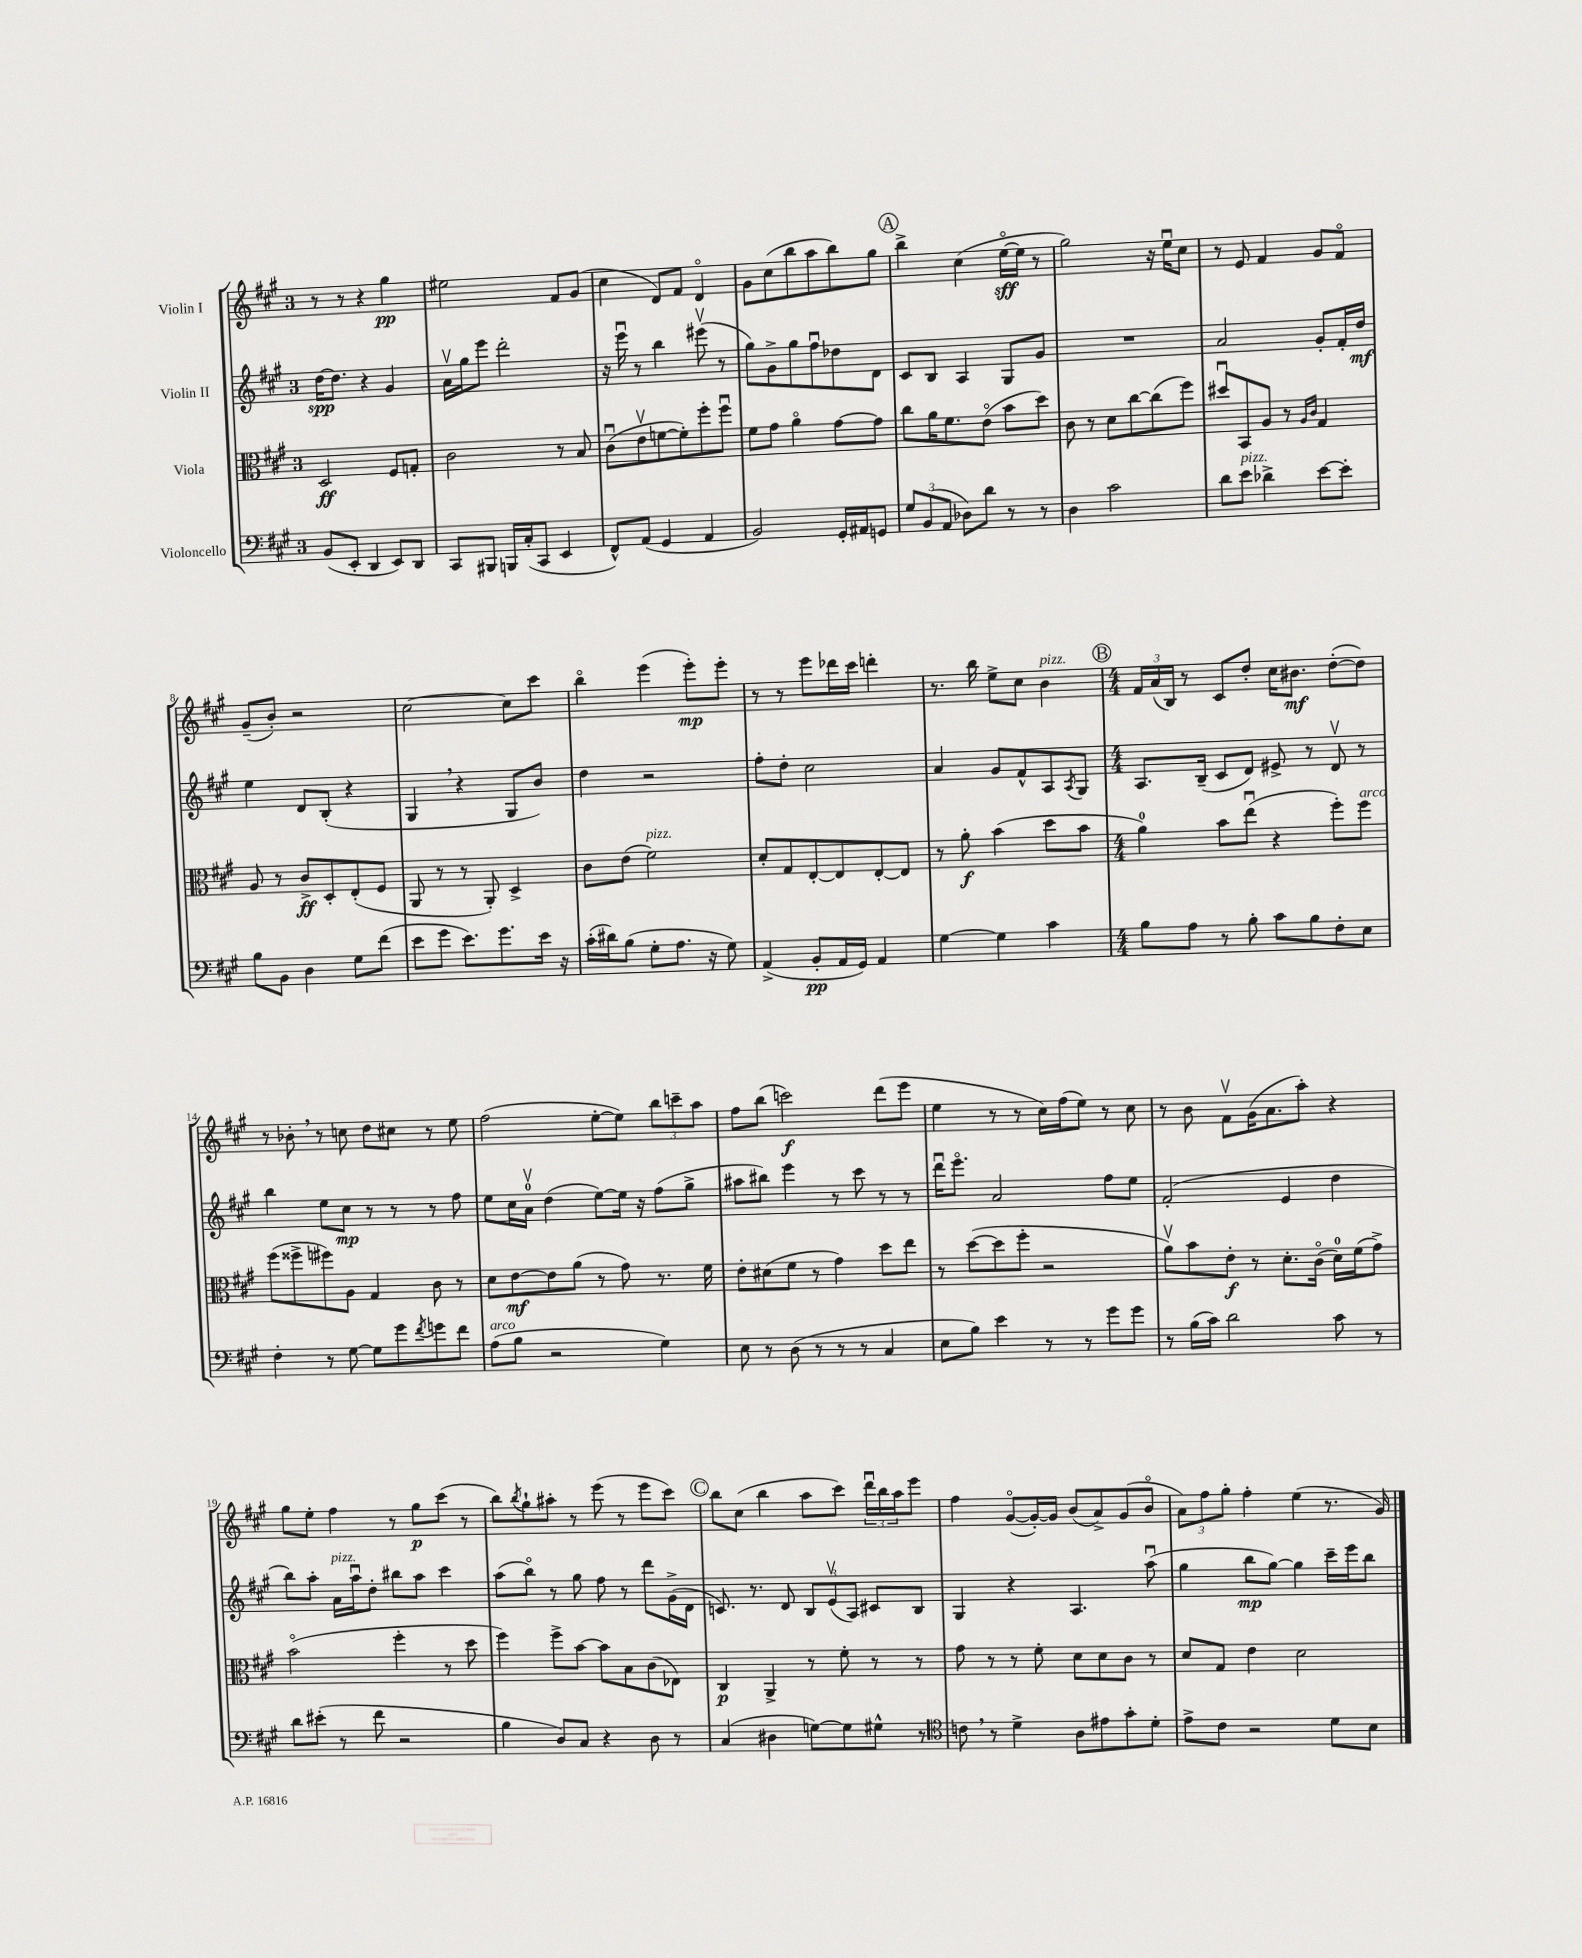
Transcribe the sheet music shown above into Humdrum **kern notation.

**kern	**dynam	**kern	**dynam	**kern	**dynam	**kern	**dynam
*part4	*part4	*part3	*part3	*part2	*part2	*part1	*part1
*staff4	*staff4	*staff3	*staff3	*staff2	*staff2	*staff1	*staff1
*I"Violoncello	*	*I"Viola	*	*I"Violin II	*	*I"Violin I	*
*clefF4	*	*clefC3	*	*clefG2	*	*clefG2	*
*k[f#c#g#]	*	*k[f#c#g#]	*	*k[f#c#g#]	*	*k[f#c#g#]	*
*M3/4	*	*M3/4	*	*M3/4	*	*M3/4	*
=1	=1	=1	=1	=1	=1	=1	=1
(8BB/L	.	2D/	ff	[16dd\KL	spp	8r	.
.	.	.	.	8.dd\J]	.	.	.
8EE'/J	.	.	.	.	.	8r	.
4DD/	.	.	.	4r	.	4r	.
8EE/L)	.	8F#/L	.	4g#/	.	4gg#\	pp
8DD/J	.	8Gn'/J	.	.	.	.	.
=2	=2	=2	=2	=2	=2	=2	=2
8CC#/L	.	2c#\	.	16av\LL	.	2ee#X\	.
.	.	.	.	16gg#\J	.	.	.
8BBB#X/J	.	.	.	8eee\J	.	.	.
16BBBn/LL	.	.	.	2ddd'\	.	.	.
(16C#'/J	.	.	.	.	.	.	.
8CC#/J	.	.	.	.	.	.	.
4EE/	.	8r	.	.	.	8f#/L	.
.	.	8B/	.	.	.	(8g#/J	.
=3	=3	=3	=3	=3	=3	=3	=3
8FF#^^/L)	.	(8c#u\L	.	16r	.	4cc#\	.
.	.	.	.	16eeeu\	.	.	.
(8AA/J	.	8ev\	.	8r	.	.	.
4GG#/	.	[8fn\	.	4bb\	.	8d/L)	.
.	.	8f'\])	.	.	.	8f#/J	.
4AA/	.	8ff#'\	.	(8eee#Xv\	.	4d/	.
.	.	8ff#u\J	.	8r	.	.	.
=4	=4	=4	=4	=4	=4	=4	=4
2BB/)	.	8f#\L	.	8gg#\L)	.	8g#\L	.
.	.	8g#\J	.	8g#^\	.	(8cc#\	.
.	.	4a\	.	8gg#\	.	8bb\	.
.	.	.	.	8ff#u\	.	8aa\	.
16GG#'/LL	.	[8g#\L	.	8dd-X\	.	8bb\)	.
16AA#X/J	.	.	.	.	.	.	.
8GGn/J	.	8g#\J]	.	8d\J	.	8gg#\J	.
!!LO:REH:place=s1:t=A
=5	=5	=5	=5	=5	=5	=5	=5
12G#/L	.	8cc#\L	.	8c#/L	.	4bb^\	.
(12BB/	.	.	.	.	.	.	.
.	.	16a\K	.	8B/J	.	.	.
12AA/J	.	.	.	.	.	.	.
.	.	8.f#\	.	.	.	.	.
8D-X\L)	.	.	.	4A/	.	(4cc#\	.
8d\J	.	(8e\J	.	.	.	.	.
8r	.	8b\L	.	8G#/L	.	[16ee\LL	sff
.	.	.	.	.	.	16ee\JJ]	.
8r	.	8dd\J)	.	8g#/J	.	8r	.
=6	=6	=6	=6	=6	=6	=6	=6
4D\	.	8c#\	.	2.r	.	2gg#\)	.
.	.	8r	.	.	.	.	.
2c#\	.	8d\L	.	.	.	.	.
.	.	[8cc#\	.	.	.	.	.
.	.	(8cc#\]	.	.	.	16r	.
.	.	.	.	.	.	16eeu\KL	.
.	.	8ff#\J)	.	.	.	8cc#\J	.
=7	=7	=7	=7	=7	=7	=7	=7
8d\L	.	8dd#Xu/L	.	2a/	.	8r	.
!LO:TX:a:i:t=pizz.	!	!	!	!	!	!	!
8e\J	.	8BB/	.	.	.	8e/	.
4d-X^\	.	8A/J	.	.	.	4f#/	.
.	.	8r	.	.	.	.	.
.	.	16qqA/LL	.	.	.	.	.
.	.	16qqc#/JJ	.	.	.	.	.
[8e\L	.	4G#/	.	8g#'/L	.	8g#/L	.
8e'\J]	.	.	.	16f#'/L	.	8f#/J	.
.	.	.	.	16dd/JJ	mf	.	.
!!LO:LB:g=z
=8	=8	=8	=8	=8	=8	=8	=8
8B\L	.	8A/	.	4ee\	.	(8g#~/L	.
8BB\J	.	8r	.	.	.	8b'/J)	.
4D\	.	8c#^/L	ff	8d/L	.	2r	.
.	.	8D'/	.	(8B'/J	.	.	.
8G#\L	.	(8E'/	.	4r	.	.	.
(8f#\J	.	8F#/J	.	.	.	.	.
=9	=9	=9	=9	=9	=9	=9	=9
8e\L	.	8AA/	.	4G#,/	.	[2cc#\	.
8g#\J	.	8r	.	.	.	.	.
8.e\L)	.	8r	.	4r	.	.	.
.	.	8AA'/)	.	.	.	.	.
8.g#\	.	.	.	.	.	.	.
.	.	4D^/	.	8G#/L	.	8cc#\L]	.
16e\Jk	.	.	.	8b/J)	.	8ccc#\J	.
16r	.	.	.	.	.	.	.
=10	=10	=10	=10	=10	=10	=10	=10
(16c#'\LL	.	8c#\L	.	4dd\	.	4bb\	.
16d#X\J)	.	.	.	.	.	.	.
(8B\J	.	(8e\J	.	.	.	.	.
!	!	!LO:TX:a:i:t=pizz.	!	!	!	!	!
8G#'\L	.	2f#\)	.	2r	.	(4eee\	.
8.A\J	.	.	.	.	.	.	.
.	.	.	.	.	.	8eee'\L)	mp
16r	.	.	.	.	.	.	.
8G#\)	.	.	.	.	.	8eee'\J	.
=11	=11	=11	=11	=11	=11	=11	=11
(4AA^/	.	8d'/L	.	8ff#'\L	.	8r	.
.	.	8G#/	.	8dd'\J	.	8r	.
8BB'/L	pp	[8E'/	.	2cc#\	.	8eee\L	.
16AA/L	.	8E/]	.	.	.	16ddd-X\L	.
16GG#/JJ)	.	.	.	.	.	16ccc#\JJ	.
4AA/	.	[8E'/	.	.	.	4dddn'\	.
.	.	8E/J]	.	.	.	.	.
=12	=12	=12	=12	=12	=12	=12	=12
[4G#\	.	8r	.	4a/	.	8.r	.
.	.	8a'\	f	.	.	.	.
.	.	.	.	.	.	16bb\	.
4G#\]	.	(4b\	.	8g#/L	.	8ee^\L	.
.	.	.	.	8f#^^/	.	8cc#\J	.
!	!	!	!	!	!	!LO:TX:a:i:t=pizz.	!
4c#\	.	8dd\L	.	8A/	.	4b\	.
.	.	.	.	8qA/	.	.	.
.	.	8b\J	.	8G#/J	.	.	.
!!LO:REH:place=s1:t=B
=13	=13	=13	=13	=13	=13	=13	=13
*M4/4	*	*M4/4	*	*M4/4	*	*M4/4	*
8B\L	.	4a\)	.	8.A/L	.	24f#/LL	.
.	.	.	.	.	.	(24a/	.
.	.	.	.	.	.	24B/JJ)	.
8A\J	.	.	.	.	.	8r	.
.	.	.	.	(16B~/Jk	.	.	.
8r	.	8b\L	.	8c#/L	.	8c#/L	.
8B'\	.	(8eeu\J	.	8d/J)	.	8dd'/J	.
8c#\L	.	4r	.	8e#X^/	.	16cc#\KL	.
.	.	.	.	.	.	8.b#X\J	mf
8B\	.	.	.	8r	.	.	.
8F#'\	.	8ff#'\L)	.	8dv/	.	([8dd'\L	.
!	!	!LO:TX:a:i:t=arco	!	!	!	!	!
8E\J	.	8ff#\J	.	8r	.	8dd\J])	.
!!LO:LB:g=z
=14	=14	=14	=14	=14	=14	=14	=14
4F#'\	.	(8ff#\L	.	4bb\	.	8r	.
.	.	8ff##X^\	.	.	.	8b-X',\	.
8r	.	8ff#X\)	.	8ee\L	.	8r	.
[8G#\	.	8A\J	.	8cc#\J	mp	8ccn\	.
8G#\L]	.	4G#/	.	8r	.	8dd\L	.
8g#\	.	.	.	8r	.	8cc#X\J	.
8qf#/	.	.	.	.	.	.	.
8gn\	.	8c#\	.	8r	.	8r	.
8f#\J	.	8r	.	8ff#\	.	8ee\	.
=15	=15	=15	=15	=15	=15	=15	=15
!LO:TX:a:i:t=arco	!	!	!	!	!	!	!
(8A\L	.	8d\L	.	8ee\L	.	(2ff#\	.
8B\J	.	[8e\	mf	16cc#\L	.	.	.
.	.	.	.	16av\JJ	.	.	.
2r	.	8e\]	.	(4dd\	.	.	.
.	.	(8a\J	.	.	.	.	.
.	.	8r	.	[8ee\L)	.	[8ee'\L	.
.	.	8g#\)	.	16ee\Jk]	.	8ee\J])	.
.	.	.	.	16r	.	.	.
4G#\)	.	8.r	.	(8ff#\L	.	12bb\L	.
.	.	.	.	.	.	12cccn~\	.
.	.	.	.	8gg#^\J	.	.	.
.	.	.	.	.	.	12aa\J	.
.	.	16f#\	.	.	.	.	.
=16	=16	=16	=16	=16	=16	=16	=16
8E\	.	8e'\L	.	8aa#X\L	.	8ff#\L	.
8r	.	(8d#X\	.	8bb#X\J)	.	(8bb\J	.
(8D\	.	8f#\J	.	4eee\	.	2cccn\)	f
8r	.	8r	.	.	.	.	.
8r	.	4g#\)	.	8r	.	.	.
8r	.	.	.	8ccc#\	.	.	.
4C#/	.	8dd\L	.	8r	.	(8ddd\L	.
.	.	8ee\J	.	8r	.	8eee\J	.
=17	=17	=17	=17	=17	=17	=17	=17
8E\L	.	8r	.	16dddu\KL	.	4ee\	.
.	.	.	.	8.eee\J	.	.	.
8B\J)	.	([8dd\L	.	.	.	.	.
4e\	.	8dd\]	.	2a/	.	8r	.
.	.	8ff#'\J	.	.	.	8r	.
8r	.	2r	.	.	.	16cc#\LL)	.
.	.	.	.	.	.	(16ff#\J	.
8r	.	.	.	.	.	8ee\J)	.
8g#\L	.	.	.	8ff#\L	.	8r	.
8g#\J	.	.	.	8ee\J	.	8cc#\	.
=18	=18	=18	=18	=18	=18	=18	=18
8r	.	8av\L)	.	(2f#'/	.	8r	.
(16B\LL	.	8b\	.	.	.	8b\	.
16c#\JJ)	.	.	.	.	.	.	.
2d\	.	8e'\J	f	.	.	8f#v\L	.
.	.	8r	.	.	.	(16g#\K	.
.	.	.	.	.	.	8.a\	.
.	.	8.d'\L	.	4e/	.	.	.
.	.	.	.	.	.	8aa'\J)	.
.	.	(16c#\Jk	.	.	.	.	.
8c#\	.	16d\LL)	.	4dd\	.	4r	.
.	.	(16f#\J	.	.	.	.	.
8r	.	8g#^\J)	.	.	.	.	.
!!LO:LB:g=z
=19	=19	=19	=19	=19	=19	=19	=19
8d\L	.	(2b\	.	8bb\L)	.	8gg#\L	.
(8e#X'\J	.	.	.	8aa'\J	.	8ee'\J	.
!	!	!	!	!LO:TX:a:i:t=pizz.	!	!	!
8r	.	.	.	16a\LL	.	4ff#\	.
.	.	.	.	16aau\J	.	.	.
8f#\	.	.	.	8dd'\J	.	.	.
2r	.	4ff#'\	.	8bb#X\L	.	8r	.
.	.	.	.	8aa\J	.	8gg#\L	p
.	.	8r	.	4ccc#\	.	(8ccc#\J	.
.	.	8dd\	.	.	.	8r	.
=20	=20	=20	=20	=20	=20	=20	=20
4B\	.	4ff#\)	.	(8aa\L	.	8bb\L)	.
.	.	.	.	.	.	8qbb/	.
.	.	.	.	8bb\J)	.	8gg#`\	.
8D/L)	.	8ff#^\L	.	8r	.	8aa#X'\J	.
8C#/J	.	[8b\J	.	8gg#\	.	8r	.
4r	.	8b\L]	.	8ff#\	.	(8eee\	.
.	.	8B\	.	8r	.	8r	.
8D\	.	(8c#\	.	8ddd\L	.	8eee\L	.
8r	.	8E-X\J)	.	(16g#^\L	.	8ccc#\J)	.
.	.	.	.	16d\JJ	.	.	.
!!LO:REH:place=s1:t=C
=21	=21	=21	=21	=21	=21	=21	=21
(4C#/	.	4C#/	p	8.cn/)	.	8bb\L	.
.	.	.	.	.	.	(8cc#\J	.
.	.	.	.	8.r	.	.	.
4D#X\	.	4AA^/	.	.	.	4bb\	.
.	.	.	.	8d/	.	.	.
[8Gn\L)	.	8r	.	12B/L	.	8aa\L	.
.	.	.	.	(12ev/	.	.	.
8G\]	.	8f#'\	.	.	.	8ccc#\J)	.
.	.	.	.	12A/J)	.	.	.
8G#X^^\J	.	8r	.	8c#X/L	.	24dddu\LL	.
.	.	.	.	.	.	24bb\	.
.	.	.	.	.	.	24aa\J	.
8r	.	8r	.	8B/J	.	8eee\J	.
=22	=22	=22	=22	=22	=22	=22	=22
*clefC4	*	*	*	*	*	*	*
8cn,\	.	8g#\	.	4G#/	.	4ff#\	.
8r	.	8r	.	.	.	.	.
4d^\	.	8r	.	4r	.	([8g#/L	.
.	.	8f#'\	.	.	.	16g#'/L_)	.
.	.	.	.	.	.	16g#/JJ]	.
8A\L	.	8d\L	.	4.A/	.	(8b/L	.
8e#X\	.	8d\	.	.	.	8a^/)	.
8g#'\	.	8c#\J	.	.	.	(8g#/	.
8d'\J	.	8r	.	(8aau\	.	8b/J	.
=23	=23	=23	=23	=23	=23	=23	=23
8e^\L	.	8d/L	.	4gg#\	.	12a\L)	.
.	.	.	.	.	.	12ff#\	.
8c#\J	.	8G#/J	.	.	.	.	.
.	.	.	.	.	.	12gg#'\J	.
2r	.	4e\	.	8bb\L	mp	4ff#'\	.
.	.	.	.	[8gg#\J)	.	.	.
.	.	2d\	.	4gg#\]	.	(4ee\	.
8d\L	.	.	.	16ccc#~\LL	.	8.r	.
.	.	.	.	16eee\J	.	.	.
8B\J	.	.	.	8bb\J	.	.	.
.	.	.	.	.	.	16g#/)	.
==	==	==	==	==	==	==	==
*-	*-	*-	*-	*-	*-	*-	*-
